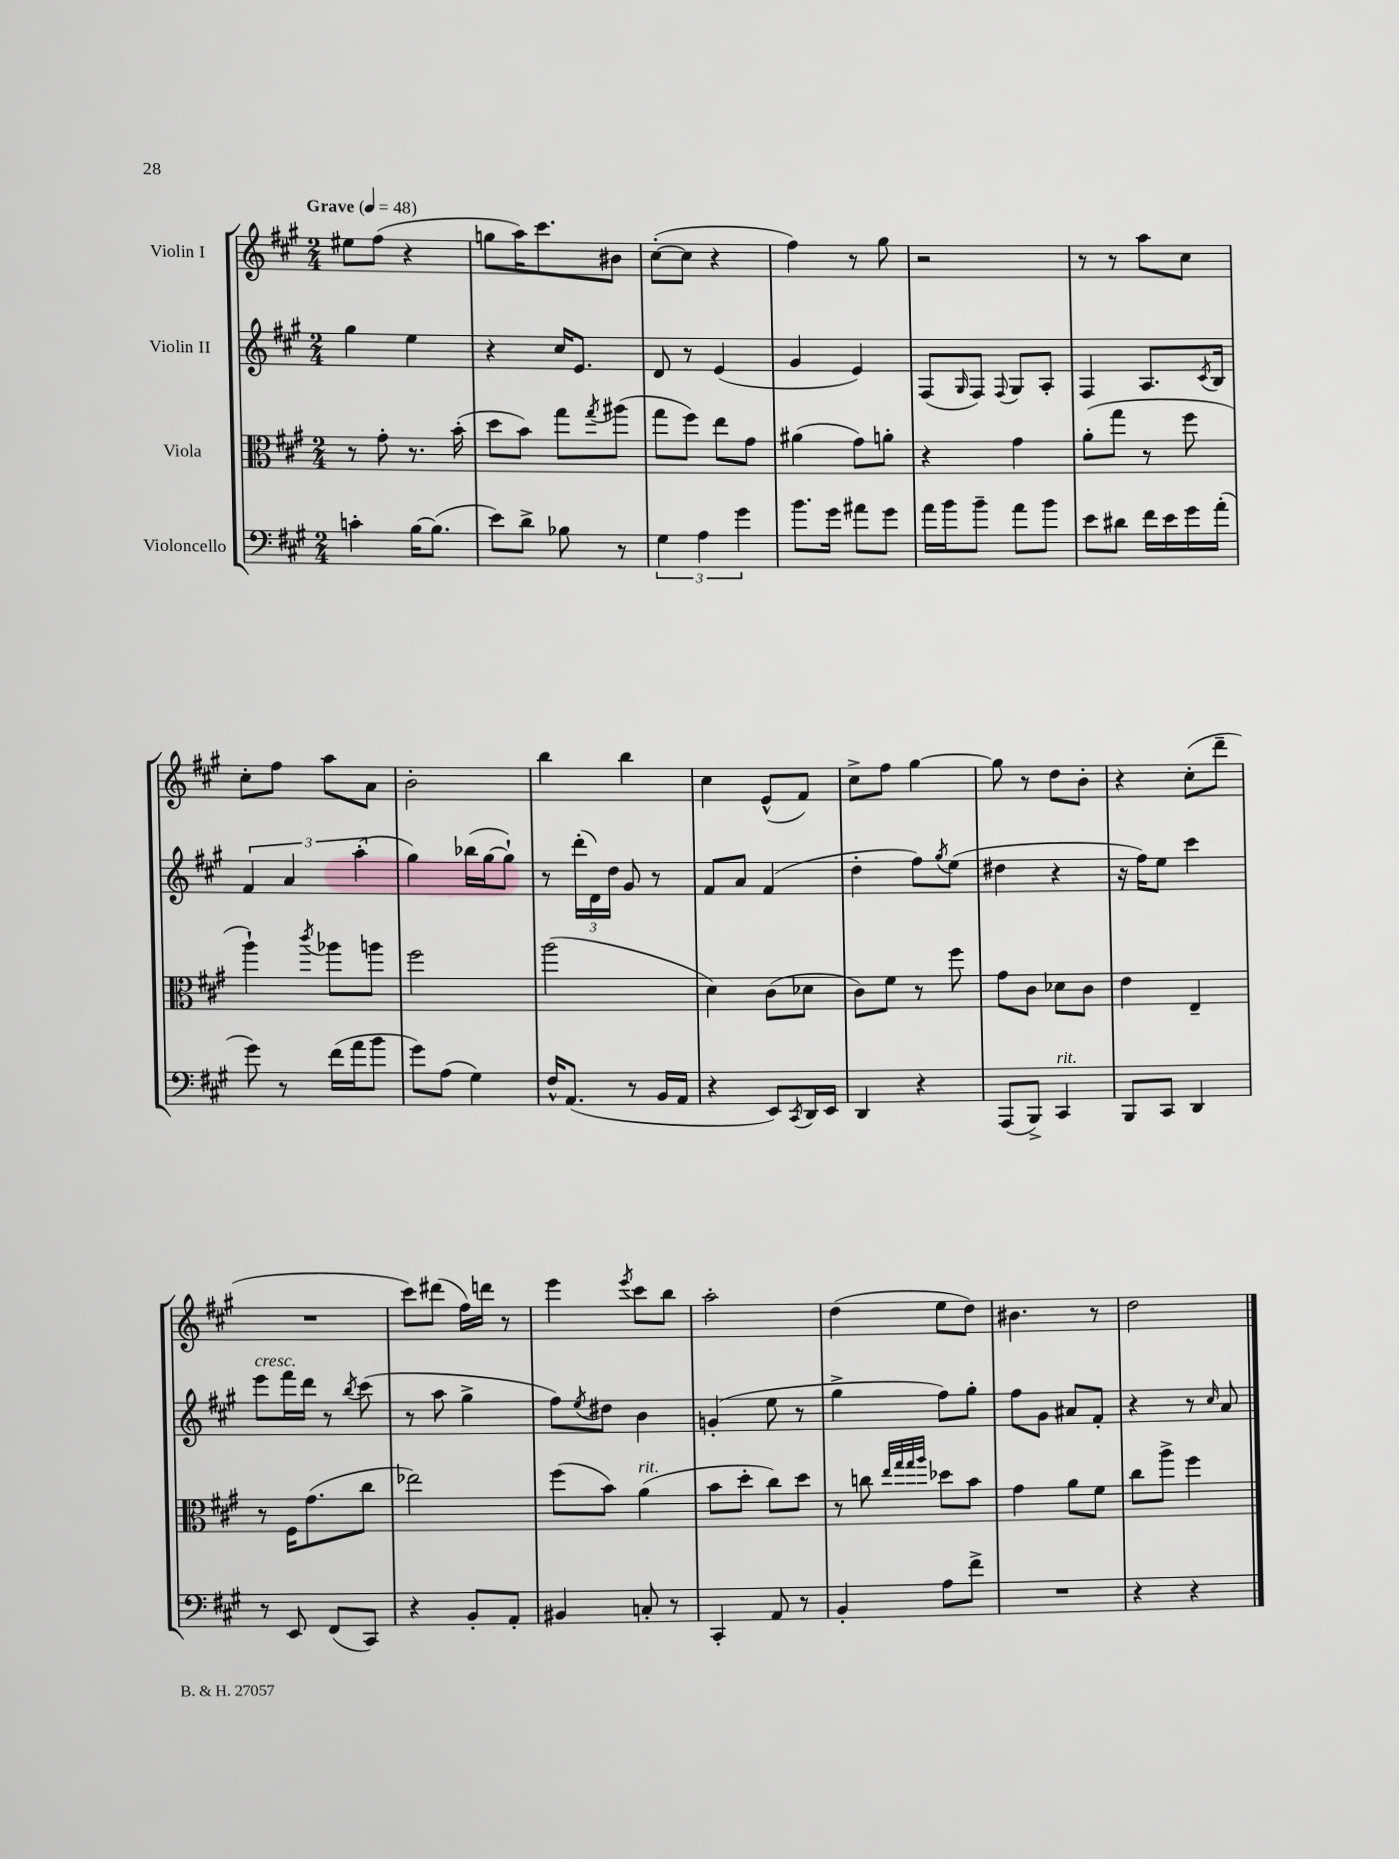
<<
\new StaffGroup <<
\new Staff = "s0" \with { instrumentName = "Violin I" } {
    \clef treble \key a \major \numericTimeSignature \time 2/4 \tempo "Grave" 4 = 48
    eis''8 fis''8( r4 |
    g''8 a''16) cis'''8. bis'8 |
    cis''8~-.( cis''8 r4 |
    fis''4) r8 gis''8 |
    r2 |
    r8 r8 a''8 cis''8 |
    cis''8-. fis''8 a''8 a'8 |
    b'2-. |
    b''4 b''4 |
    cis''4 e'8-^( fis'8) |
    cis''8-> fis''8 gis''4~ |
    gis''8 r8 d''8 b'8-. |
    r4 cis''8-.( d'''8-- |
    R2 |
    cis'''8) dis'''8( fis''16) d'''16 r8 |
    e'''4 \acciaccatura { e'''8 } cis'''8 b''8 |
    a''2-. |
    d''4( e''8 d''8) |
    bis'4. r8 |
    d''2 \bar "|." |
}
\new Staff = "s1" \with { instrumentName = "Violin II" } {
    \clef treble \key a \major \numericTimeSignature \time 2/4
    gis''4 e''4 |
    r4 cis''16 e'8. |
    d'8 r8 e'4( |
    gis'4 e'4) |
    fis8( \grace { gis16 } fis8) \appoggiatura { fis8 } gis8 a8-. |
    fis4 a8. \acciaccatura { cis'8 } b16 |
    \tuplet 3/2 { fis'4 a'4 a''4-.( } |
    gis''4) bes''16( gis''16~ gis''8-!) |
    r8 \tuplet 3/2 { d'''16-.( d'16) d''16 } gis'8 r8 |
    fis'8 a'8 fis'4( |
    d''4-. fis''8) \acciaccatura { gis''8 } e''8( |
    dis''4 r4 |
    r16 fis''16) e''8 cis'''4 |
    e'''8^\markup { \italic "cresc." } fis'''16 d'''16 r8 \acciaccatura { b''8 } cis'''8( |
    r8 a''8 gis''4-> |
    fis''8) \acciaccatura { e''8 } dis''8 b'4 |
    g'4-.( e''8 r8 |
    gis''4-> fis''8) gis''8-. |
    fis''8 gis'8 ais'8 fis'8-. |
    r4 r8 \grace { cis''16 } a'8 \bar "|." |
}
\new Staff = "s2" \with { instrumentName = "Viola" } {
    \clef alto \key a \major \numericTimeSignature \time 2/4
    r8 gis'8-. r8. b'16-.( |
    d''8 b'8) gis''8 \acciaccatura { gis''8 } ais''8( |
    gis''8 fis''8) e''8 gis'8 |
    ais'4( gis'8) a'8-. |
    r4 gis'4 |
    a'8-.( gis''8 r8 fis''8 |
    a''4-!) \acciaccatura { cis'''8 } aes''8 a''8 |
    fis''2 |
    a''2( |
    d'4) cis'8( des'8 |
    cis'8) fis'8 r8 fis''8 |
    gis'8 cis'8 des'8 cis'8 |
    e'4 e4-- |
    r8 fis16 gis'8.( cis''8 |
    ees''2) |
    fis''8( b'8) a'4^\markup { \italic "rit." }( |
    b'8 d''8-. cis''8) d''8 |
    r8 c''8 \grace { e''32 gis''32 gis''32 a''32 } des''8 b'8 |
    gis'4 a'8 fis'8 |
    cis''8 a''8-> fis''4 \bar "|." |
}
\new Staff = "s3" \with { instrumentName = "Violoncello" } {
    \clef bass \key a \major \numericTimeSignature \time 2/4
    c'4-. b16~ b8.( |
    e'8) d'8-> bes8 r8 |
    \tuplet 3/2 { gis4 a4 gis'4 } |
    b'8. gis'16 ais'8 gis'8 |
    a'16 b'16 b'8-- a'8 b'8 |
    e'8 dis'8 fis'16 e'16 gis'16 a'16-.( |
    gis'8) r8 fis'16( a'16 b'8 |
    gis'8) a8( gis4) |
    fis16-^ a,8.( r8 b,16 a,16 |
    r4 e,8) \acciaccatura { cis,8 } d,16 e,16 |
    d,4 r4 |
    a,,8( b,,8->) cis,4^\markup { \italic "rit." } |
    b,,8 cis,8 d,4 |
    r8 e,8 fis,8( cis,8) |
    r4 b,8-. a,8-. |
    bis,4 c8-. r8 |
    cis,4-. a,8 r8 |
    b,4-. a8 fis'8-> |
    R2 |
    r4 r4 \bar "|." |
}
>>
>>
\layout { \context { \Score \remove "Bar_number_engraver" } }
